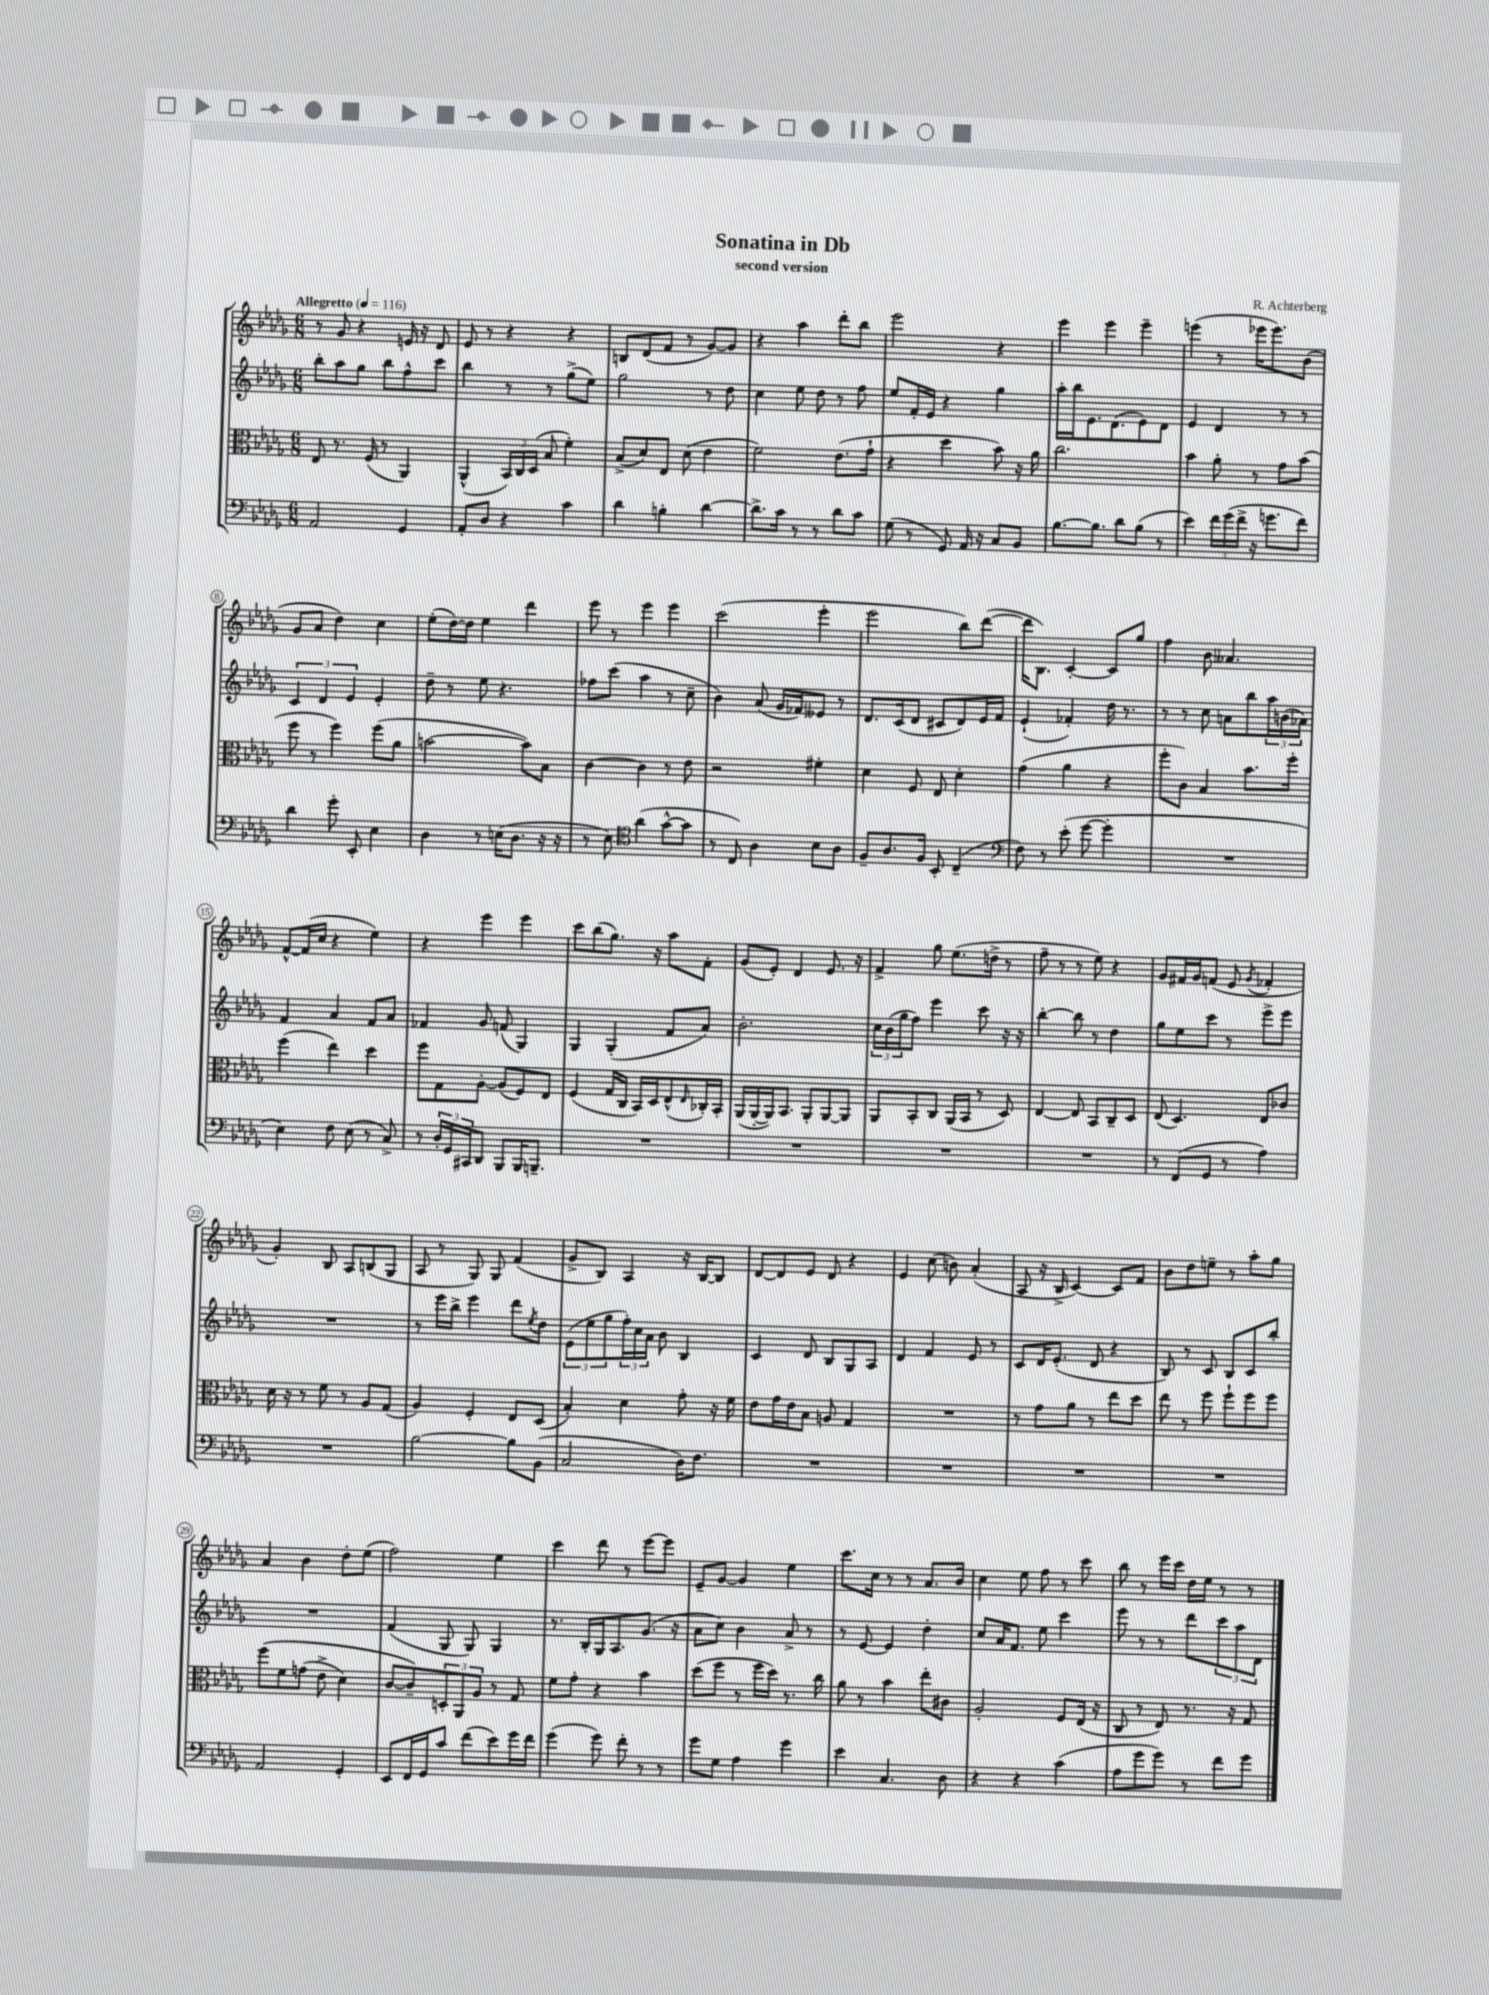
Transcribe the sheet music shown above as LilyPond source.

\header { title = "Sonatina in Db" composer = "R. Achterberg" subtitle = "second version" }
<<
\new StaffGroup <<
\new Staff = "s0" {
    \clef treble \key des \major \numericTimeSignature \time 6/8 \tempo "Allegretto" 4 = 116
    r8 ges'8 r4 e'16 r16 des'8 |
    ees'8 r8 r4 r4 |
    b8 des'8( f'8 r8 ges'8~) ges'8 |
    r4 aes''4 des'''8-. bes''8 |
    ees'''2 r4 |
    ees'''4 ees'''4 ees'''4-- |
    e'''4( r8 ees'''16 ees'''8.) bes'8( |
    ges'8 aes'8 des''4) c''4 |
    ees''8-.( des''16~) des''16 ees''4 des'''4 |
    ees'''8 r8 ees'''4 ees'''4 |
    c'''2( ees'''4-. |
    ees'''2 bes''8) des'''8~( |
    des'''16 bes8.) c'4~-. c'8 ges''8 |
    f''4 bes'8 aeses'4. |
    f'8~-^ f'16( c''16 r4 ees''4) |
    r4 ees'''4 ees'''4 |
    c'''8 bes''8( ges''8.) r16 aes''8 f'8-. |
    ges'8( ees'8-.) des'4 ees'8. r16 |
    f'4-> ges''8 ees''8.( d''16-> r8 |
    f''8-- r8 r8 ees''8) r4 |
    ges'8 fis'16 ges'16 f'8( ees'8 \acciaccatura { ges'8 } fes'4-. |
    ges'4-.) bes8 aes8 b8( ges8 |
    aes8 r8 ges8) ges8 f'4( |
    ges'8-> bes8) aes4 r16 bes16~ bes8 |
    des'8~ des'8 ees'8 des'8 r4 |
    ees'4 c''8( b'8) aes'4-.( |
    aes8 r16 bes16-> c'4~) c'8 f'8 |
    bes'8 des''8 e''8-- r8 aes''8-. ges''8 |
    aes'4 bes'4 des''8-. ees''8( |
    f''2) ees''4 |
    c'''4 des'''8 r8 ees'''8~ ees'''8 |
    ees'8-- ges'8~ ges'4 ees''4 |
    c'''8. c''16 r8 r8 aes'8. bes'16 |
    c''4 ees''8 f''8 r8 c'''8 |
    bes''8 r8 ees'''16 c'''16 des''16 ees''16 r8 r8 \bar "|." |
}
\new Staff = "s1" {
    \clef treble \key des \major \numericTimeSignature \time 6/8
    bes''8-. aes''8 ges''8 bes''8 f''8-^ c'''8 |
    bes''4 r8 r8 ges''8->( ees''8) |
    ges''2 r8 des''8 |
    c''4 ees''8 des''8 r8 f''8 |
    ees''8 f'16-. ees'16 r4 ges''4 |
    aes''16-. bes''16 ees'8. des'8.( ees'8) des'8 |
    ees'4 des'4 r8 r8 |
    \tuplet 3/2 { c'4 des'4 ees'4 } ees'4-. |
    des''8-- r8 ees''8 r4. |
    fes''8 c'''8( aes''4 r8 c''8-- |
    bes'4) aes'8( ges'16 fes'16) eeses'8 r8 |
    des'8. c'16( des'8 cis'8 des'8) ees'16 f'16 |
    ees'4-!( fes'4-.) des''16 r8. |
    r8 r8 c''8 a'8 bes''8 \tuplet 3/2 { aes''16 b'16( aes'16) } |
    f'4 aes'4 f'8 aes'8 |
    fes'4 ges'8 f'8( ges4) |
    ges4 ges4-.( f'8 aes'8) |
    bes'2.-. |
    \tuplet 3/2 { c''16 bes'16( ges''16 } f''8) ees'''4 c'''8 r16 r16 |
    bes''4~-. bes''8 r8 des''4 |
    ges''8 ees''8 c'''8 r8 ees'''8-> ees'''8 |
    R2. |
    r8 ees'''16 bes''16-> ees'''4 des'''8 \acciaccatura { ees''8 } des''8 |
    \tuplet 3/2 { ees'8( ees''8 ges''8 } \tuplet 3/2 { f''16-.) c''16 aes'16 } bes'8 bes4 |
    c'4 des'8 bes8 ges8 aes8 |
    des'4 f'4 ees'8 r8 |
    c'8 des'16 ees'8.-.( des'8 r4 |
    bes8) r8 c'8 bes8 c'8 bes''8-. |
    R2. |
    f'4( ges8 ges8) ges4 |
    r8. bes16-. ges16 aes8. ges'8.( r16 |
    aes'8 c''8) bes'4 aes'8-> r8 |
    r8 ees'8~ ees'4 des''4-. |
    c''8 aes'16 f'8. ees''8 c'''4 |
    ees'''8 r8 r8 des'''8 \tuplet 3/2 { c'''8 aes''8 des'8 } \bar "|." |
}
\new Staff = "s2" {
    \clef alto \key des \major \numericTimeSignature \time 6/8
    ees8 r8. f16( r8 aes,4) |
    aes,4-^( \tuplet 3/2 { bes,16) c16 des16( } bes8 f'4-.) |
    bes8->( des'8) ees8 des'8( ees'4 |
    f'2) ees'8.( ges'16-! |
    r4 des''4 bes'8) r16 aes'16 |
    c''2. |
    bes'4 aes'8-. r8 ges'8 bes'8( |
    f''8 r8 f''4) f''8( aes'8 |
    b'2~ b'8) bes8 |
    c'4~ c'4 r8 ees'8 |
    r2 fis'4-. |
    des'4 f8 ees8 des'4-. |
    ges'4( aes'4 r4 |
    f''8-. c'8) bes4 bes'8. f''16-. |
    f''4( ees''4) des''4 |
    f''8 ges8 aes8~-. aes8( f8) ees8 |
    f4( ges16 c16 bes,16) des16 ees8-^( \grace { ees16 } ces16-.) bes,16-. |
    aes,16( aes,16~-. aes,16) bes,8. aes,8-. aes,8~ aes,8 |
    aes,8 bes,8-. c8 aes,16( bes,16 r8 des8) |
    ees4~ ees8 bes,8 c8-- des8 |
    ees8( des4.) ees8 ces'8 |
    des'16 r16 r8 f'8 r8 aes8 ges8( |
    aes4) f4-. ees8 des8( |
    bes4-.) des'4 ges'8-. r16 f'16 |
    ees'8 ges'16 ees'16 bes8 a8 ges4 |
    R2. |
    r8 ges'8 aes'8 r8 ees''8 des''8 |
    ees''8 r8 f''8 f''8-! f''8 f''8 |
    f''8\( f'8 g'8( ees'8-> des'4) |
    c'8~ c'8--\) \tuplet 3/2 { d8-. aes,8 aes8 } r8 ges8 |
    f'8 ges'8-. r4 bes'4 |
    des''8( f''8 r8 f''16 des''16) r8. c''16 |
    aes'8 r8 bes'4 ees''8-. cis'8 |
    aes2-. f8 ees16( r16 |
    c8 r8 ees8) r8. r16 ges8 \bar "|." |
}
\new Staff = "s3" {
    \clef bass \key des \major \numericTimeSignature \time 6/8
    aes,2 ges,4 |
    aes,8-. des8 r4 c'4 |
    des'4 b4-. des'4~ |
    des'8.-> c'16 r8 r8 des'8 c'8 |
    ges8( r8 ges,8) aes,16 r16 c8 bes,8 |
    bes8.~ bes8. des'8 bes8( r8 |
    ees'4) \tuplet 3/2 { f'16 ges'16( f'16-> } r16 g'8. f'8) |
    des'4 ges'8-. ees,8-. ees4 |
    des4 r8 e16( des8. r16 r16 |
    r8 ees8) \clef tenor aes'4( ges'8~-^ ges'8 |
    r8 c8) aes4 bes8 aes8 |
    f8-- aes8. f16 bes,8-. c4--( |
    \clef bass f8) r8 ees'8-.( ges'8~ ges'4-. |
    R2. |
    ees4) f8 ees8( r8 c8->) |
    r8 \tuplet 3/2 { des16-. ges,16 cis,16 } des,8 bes,,8 bes,,16 b,,8.-- |
    R2. |
    R2. |
    R2. |
    R2. |
    r8 f,8( ges,8 r8 aes4) |
    R2. |
    bes2~ bes8 bes,8( |
    c2 des16) f8. |
    R2. |
    R2. |
    R2. |
    R2. |
    aes,2 ges,4-. |
    ees,8 f,16 ges,16 c'8 f'8( ees'8) ges'16 f'16 |
    ges'4( ges'8) f'8-. r8 r8 |
    ges'8 ges8 aes4 ges'4 |
    ees'4 c4. des8 |
    r4 r4 c'4( |
    aes8 ges'8 ges'8) r8 f'8 ges'8 \bar "|." |
}
>>
>>
\layout { \context { \Score \override BarNumber.stencil = #(make-stencil-circler 0.1 0.3 ly:text-interface::print) } }
